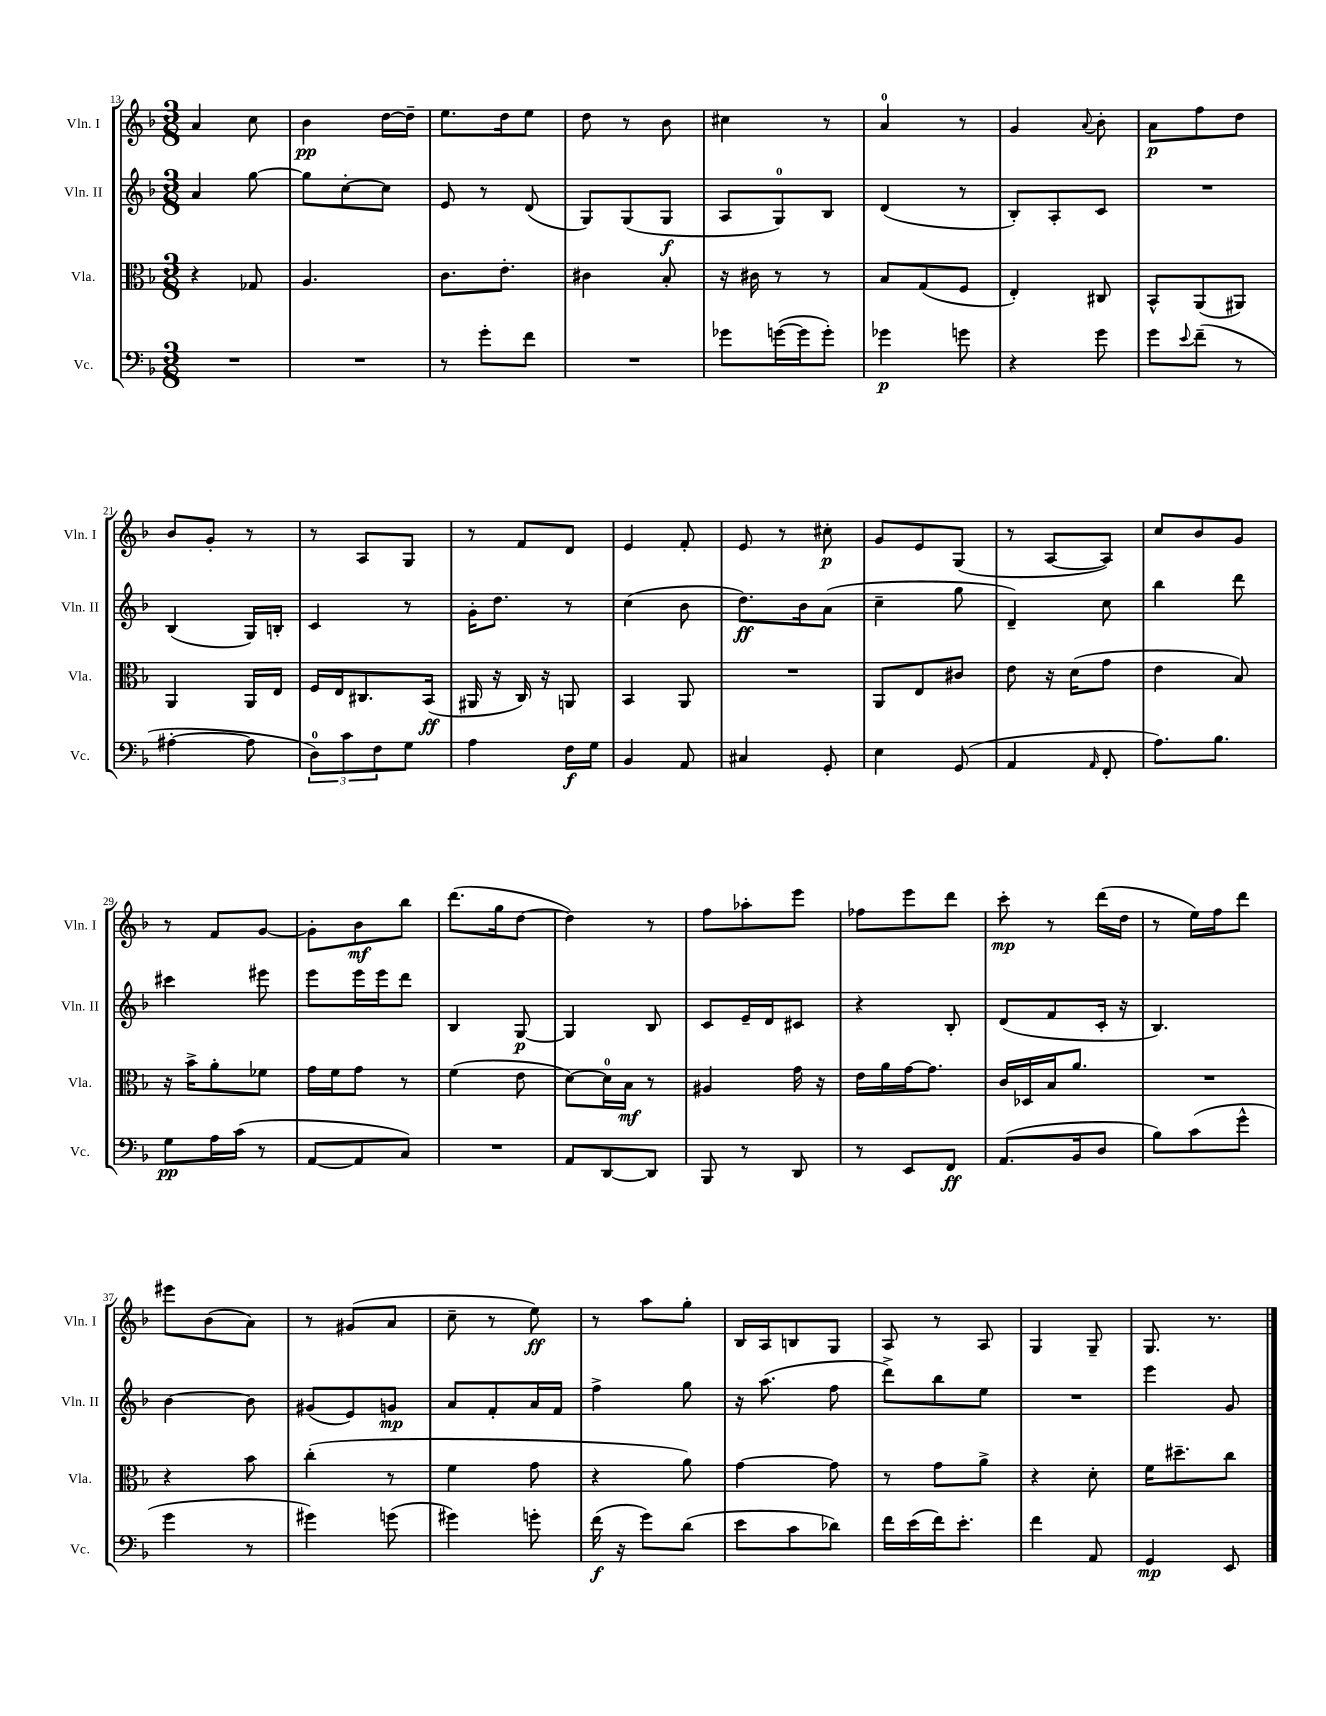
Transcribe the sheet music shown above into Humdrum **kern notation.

**kern	**kern	**kern	**kern
*staff4	*staff3	*staff2	*staff1
*clefF4	*clefC3	*clefG2	*clefG2
*k[b-]	*k[b-]	*k[b-]	*k[b-]
*M3/8	*M3/8	*M3/8	*M3/8
4.r	4r	4a	4a
.	8G-	[8gg	8cc
=	=	=	=
4.r	4.A	8gg]	4b-
.	.	[8cc'	.
.	.	8cc]	[16dd
.	.	.	16dd~]
=	=	=	=
8r	8.c	8e	8.ee
8g'	.	8r	.
.	8.e'	.	16dd
8f	.	(8d	8ee
=	=	=	=
4.r	4c#	8G)	8dd
.	.	(8G	8r
.	8B-'	8G	8b-
=	=	=	=
8g-	16r	8A	4cc#
.	16c#	.	.
([16g	8r	8G)	.
16g]	.	.	.
8g')	8r	8B-	8r
=	=	=	=
4g-	8B-	(4d	4a
.	(8G	.	.
8g	8F	8r	8r
=	=	=	=
4r	4E')	8B-')	4g
.	.	8A'	.
.	.	.	8qqa
8g	8C#	8c	8b-'
=	=	=	=
8g	8BB-^^	4.r	8a
8qqe	.	.	.
(8f~	(8AA	.	8ff
8r	8AA#)	.	8dd
=	=	=	=
[4A#'	4AA	(4B-	8b-
.	.	.	8g'
8A#]	16AA	16G)	8r
.	16E	16B'	.
=	=	=	=
12D)	16F	4c	8r
.	16E	.	.
12c	.	.	.
.	8.C#	.	8A
12F	.	.	.
8G	.	8r	8G
.	(16BB-	.	.
=	=	=	=
4A	16AA#	16g'	8r
.	16r	8.dd	.
.	16C)	.	8f
.	16r	.	.
16F	8AA	8r	8d
16G	.	.	.
=	=	=	=
4BB-	4BB-	(4cc	4e
8AA	8AA	8b-	8f'
=	=	=	=
4C#	4.r	8.dd)	8e
.	.	.	8r
.	.	16b-	.
8GG'	.	(8a	8cc#'
=	=	=	=
4E	8AA	4cc~	8g
.	8E	.	8e
(8GG	8c#	8gg	(8G
=	=	=	=
4AA	8e	4d~)	8r
.	16r	.	[8A
.	(16d	.	.
16qqAA	.	.	.
8FF'	8g	8cc	8A])
=	=	=	=
8.A)	4e	4bb-	8cc
.	.	.	8b-
8.B-	.	.	.
.	8B-)	8ddd	8g
=	=	=	=
8G	16r	4ccc#	8r
.	16b-^	.	.
16A	8a'	.	8f
(16c	.	.	.
8r	8f-	8eee#	[8g
=	=	=	=
[8AA	16g	8eee	8g']
.	16f	.	.
8AA]	8g	16eee	8b-
.	.	16eee	.
8C)	8r	8ddd	8bb-
=	=	=	=
4.r	(4f	4B-	(8.ddd
.	.	.	16gg
.	8e	[8G	[8dd
=	=	=	=
8AA	[8d)	4G]	4dd])
[8DD	16d]	.	.
.	16B-	.	.
8DD]	8r	8B-	8r
=	=	=	=
8BBB-	4A#	8c	8ff
8r	.	16e~	8aa-'
.	.	16d	.
8DD	16g	8c#	8eee
.	16r	.	.
=	=	=	=
8r	16e	4r	8ff-
.	16a	.	.
8EE	[16g	.	8eee
.	8.g]	.	.
8FF	.	8B-'	8ddd
=	=	=	=
(8.AA	16c	(8d	8ccc'
.	16D-	.	.
.	16B-	8f	8r
16BB-	8.a	.	.
8D	.	16c'	(16ddd
.	.	16r	16dd
=	=	=	=
8B-)	4.r	4.B-)	8r
(8c	.	.	16ee)
.	.	.	16ff
8g^^	.	.	8ddd
=	=	=	=
4g	4r	[4b-	8eee#
.	.	.	(8b-
8r	8b-	8b-]	8a)
=	=	=	=
4g#)	(4cc'	(8g#	8r
.	.	8e)	(8g#
(8g	8r	8g	8a
=	=	=	=
4g#)	4f	8a	8cc~
.	.	8f'	8r
8g'	8g	16a	8ee)
.	.	16f	.
=	=	=	=
(16f	4r	4ff^	8r
16r	.	.	.
8g)	.	.	8aa
(8d	8a)	8gg	8gg'
=	=	=	=
8e	[4g	16r	16B-
.	.	(8.aa	16A
8c	.	.	8B
8d-)	8g]	8ff	8G
=	=	=	=
16f	8r	8ddd^)	8A
(16e	.	.	.
16f)	8g	8bb-	8r
8.e'	.	.	.
.	8a^	8ee	8A
=	=	=	=
4f	4r	4.r	4G
8AA	8d'	.	8G~
=	=	=	=
4GG	16f	4eee	8.G
.	8.dd#~	.	.
.	.	.	8.r
8EE	8cc	8g	.
==	==	==	==
*-	*-	*-	*-
